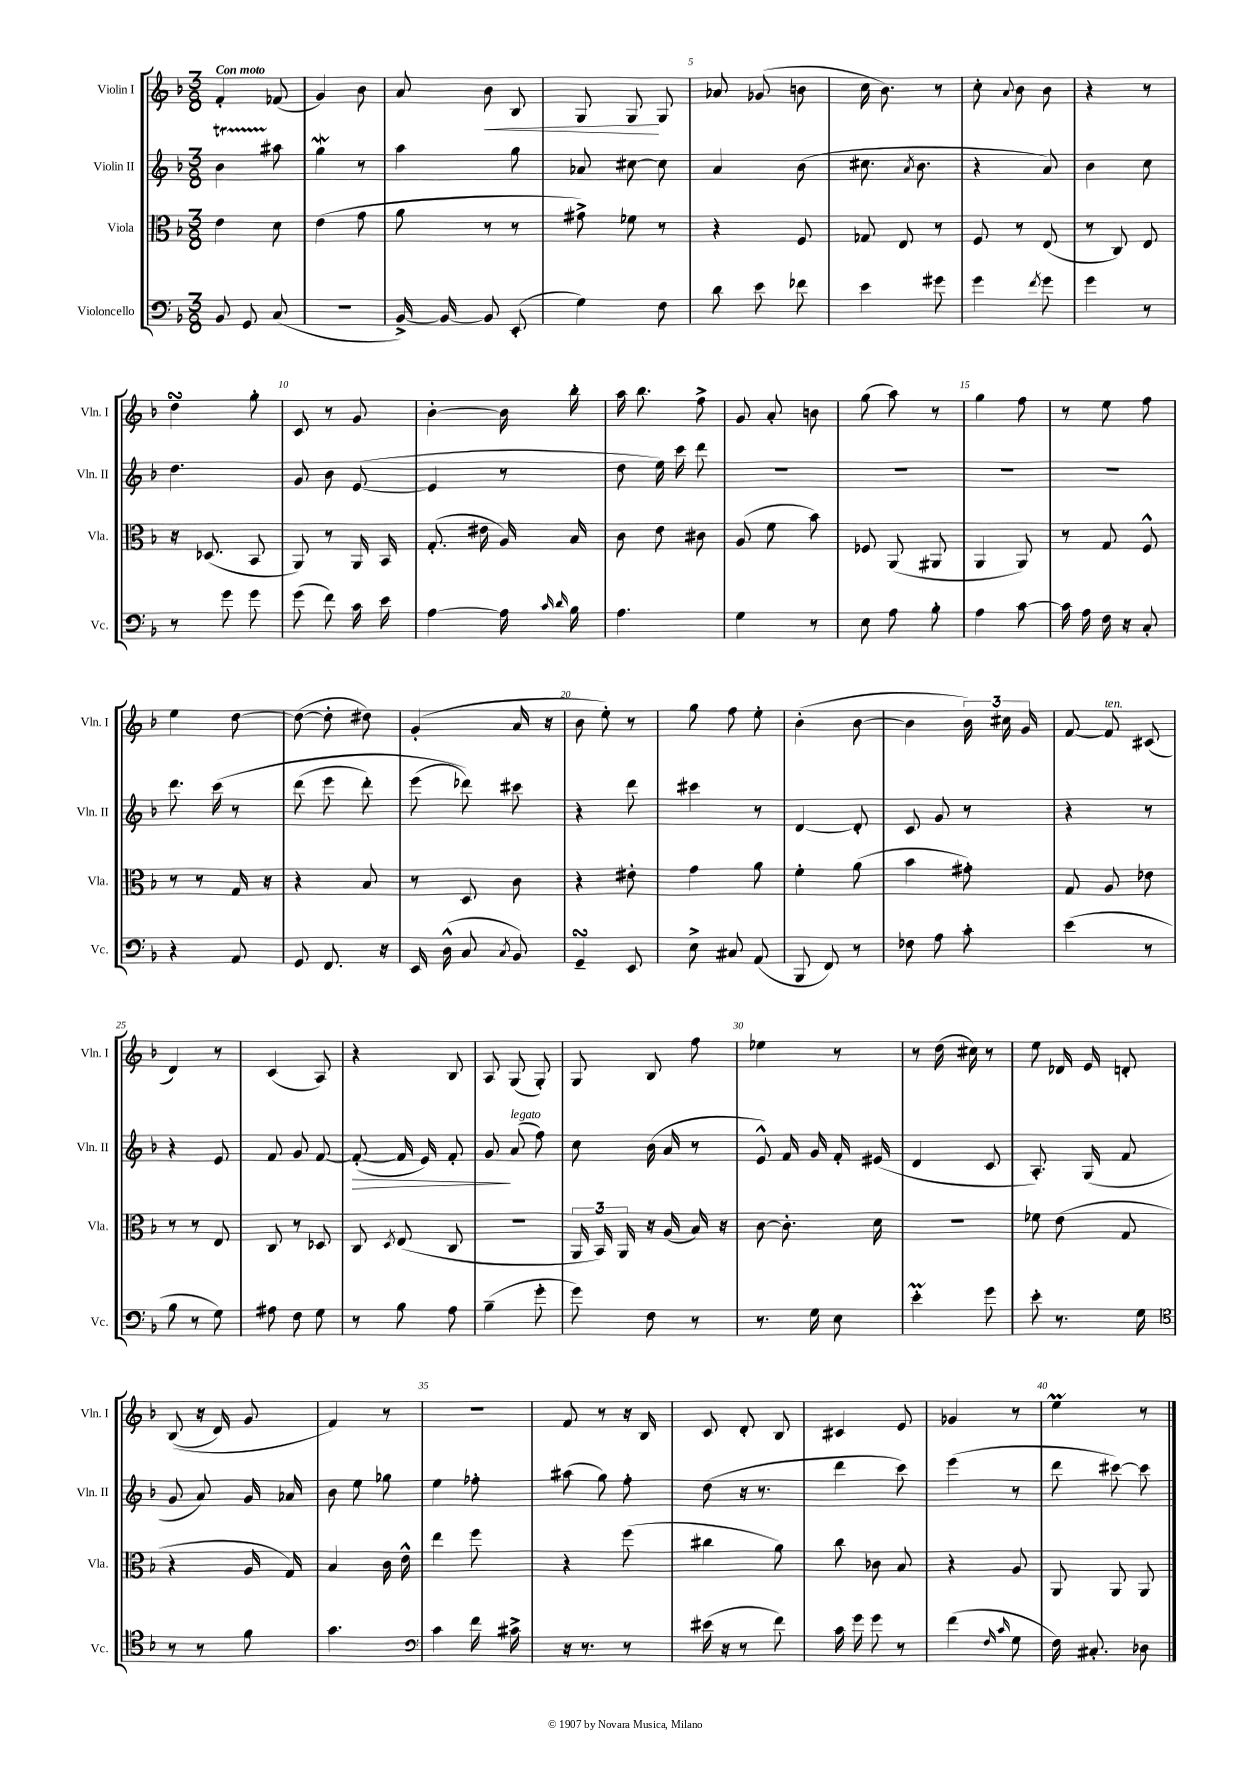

**kern	**kern	**kern	**kern
*staff4	*staff3	*staff2	*staff1
*clefF4	*clefC3	*clefG2	*clefG2
*k[b-]	*k[b-]	*k[b-]	*k[b-]
*M3/8	*M3/8	*M3/8	*M3/8
8BB-/	4e\	4b-\	4f'/
8GG/	.	.	.
(8C/	8d\	8aa#\	(8f-/
=	=	=	=
4.r	(4e\	4gg\	4g/)
.	8g\	8r	8b-\
=	=	=	=
[16BB-^/)	8a\	4aa\	8a/
16BB-/_	.	.	.
8BB-/]	8r	.	8b-\
(8EE'/	8r	8gg\	8B-/
=	=	=	=
4G\)	8g#^\)	8a-/	8G/
.	8f-\	[8cc#\	8G/
8F\	8r	8cc#\]	8G/
=	=	=	=
8d\	4r	4a/	8a-/
8e\	.	.	(8g-/
8f-\	8F/	(8b-\	8b\
=	=	=	=
4e\	8G-/	8.cc#\	16cc\
.	.	.	8.b-\)
.	8E/	.	.
.	.	8qa/	.
.	.	8.b-\	.
8g#\	8r	.	8r
=	=	=	=
4g\	8F/	4r	8cc'\
.	.	.	8qqa/
.	8r	.	8b-\
8qf/	.	.	.
8g\	(8E/	8a/)	8b-\
=	=	=	=
4g\	8r	4b-\	4r
.	8C/)	.	.
8r	8E/	8cc\	8r
=	=	=	=
8r	16r	4.dd\	4dd\
.	(8.D-/	.	.
8g\	.	.	.
8g\	8BB-/	.	8gg'\
=	=	=	=
(8g\	8AA/)	8g/	8c/
8f\)	8r	8b-\	8r
16c\	16AA/	([8e/	8g/
16e\	16BB-/	.	.
=	=	=	=
[4A\	(8.G'/	4e/]	[4b-'\
.	16e#\	.	.
16A\]	16A/)	8r	16b-\]
16qqc/	.	.	.
16qqd/	.	.	.
16B-\	16B-/	.	16bb-'\
=	=	=	=
4.A\	8c\	8dd\	16aa\
.	.	.	8.bb-\
.	8e\	16ee\)	.
.	.	16ccc\	.
.	8c#\	8ddd\	8ff^\
=	=	=	=
4G\	(8A/	4.r	8g/
.	8f\	.	8a'/
8r	8b-\)	.	8b\
=	=	=	=
8E\	8F-/	4.r	(8gg\
8A\	(8AA/	.	8aa\)
8B-'\	8AA#/	.	8r
=	=	=	=
4A\	4AA/	4.r	4gg\
[8c\	8AA/)	.	8ff\
=	=	=	=
16c\]	8r	4.r	8r
16A\	.	.	.
16F\	8G/	.	8ee\
16r	.	.	.
8C'/	8F^^/	.	8ff\
=	=	=	=
4r	8r	8.ddd\	4ee\
.	8r	.	.
.	.	&(16ccc\	.
8AA/	16G/	8r	[8dd\
.	16r	.	.
=	=	=	=
8GG/	4r	(8ddd\	(8dd\_
8.FF/	.	8eee\	8dd'\]
.	8B-/	8ddd'\)	8dd#\)
16r	.	.	.
=	=	=	=
16EE/	8r	(8eee\	(4g'/
(16D^^\	.	.	.
8C/	8D/	8ddd-\)&)	.
8qC/	.	.	.
8BB-/)	8c\	8ccc#\	16a/
.	.	.	16r
=	=	=	=
4GG~/	4r	4r	8b-\
.	.	.	8ee'\)
8EE/	8e#'\	8ddd\	8r
=	=	=	=
8E^\	4g\	4ccc#\	8gg\
8C#/	.	.	8ff\
(8AA/	8a\	8r	8ee'\
=	=	=	=
8BBB-/	4f'\	[4d/	(4b-'\
8FF/)	.	.	.
8r	(8a\	8d'/]	[8b-\
=	=	=	=
8F-\	4b-\	8c/	4b-\]
8A\	.	8g/	.
8c'\	8g#'\)	8r	24b-\)
.	.	.	24cc#\
.	.	.	24g/
=	=	=	=
(4e\	8G/	4r	[8f/
.	8A/	.	8f/]
8r	8e-\	8r	(8c#/
=	=	=	=
8B-\	8r	4r	4d/)
8r	8r	.	.
8G\)	8E/	8e/	8r
=	=	=	=
8A#\	8C/	8f/	(4c/
8F\	8r	8g/	.
8G\	8D-/	[8f/	8A/)
=	=	=	=
8r	8C/	(8f'/_	4r
.	8qD/	.	.
8B-\	(8E/	16f/]	.
.	.	16e/)	.
8A\	8C/	8f'/	8B-/
=	=	=	=
(4B-~\	4.r	8g/	8A/
.	.	(8a/	(8G/
8g'\	.	8ff\)	8G'/)
=	=	=	=
8g\)	24AA/	8cc\	8G/
.	24BB-/)	.	.
.	24AA/	.	.
8F\	16r	(16b-\	8B-/
.	(16A/	16a/	.
8r	16B-/)	8r	8ff\
.	16r	.	.
=	=	=	=
8.r	[8c\	8e^^/)	4ee-\
.	8.c'\]	16f/	.
16G\	.	16g/	.
8E\	.	16f'/	8r
.	16d\	(16e#/	.
=	=	=	=
4e'\	4.r	4d/	8r
.	.	.	(16dd\
.	.	.	16cc#\)
8g\	.	8c/	8r
=	=	=	=
8e'\	8f-\	8.A'/)	8ee\
8.r	(8e\	.	16d-/
.	.	(16G/	16e/
.	8G/	8f/	8d'/
16G\	.	.	.
=	=	=	=
*clefC4	*	*	*
8r	4r	8g/	&((8B-/
8r	.	8a/)	16r
.	.	.	16d/)
8f\	16A/	16g/	8g/
.	16G/)	16a-/	.
=	=	=	=
4.g\	4B-/	8b-\	4f/&)
.	.	8ee\	.
.	16c\	8gg-\	8r
.	16e^^\	.	.
=	=	=	=
*clefF4	*	*	*
4c\	4ee\	4ee\	4.r
16f\	8ff\	8ff-'\	.
16c#^\	.	.	.
=	=	=	=
16r	4r	(8aa#\	8f/
8.r	.	.	.
.	.	8gg\)	8r
8r	(8ff\	8ff'\	16r
.	.	.	16B-/
=	=	=	=
(16e#\	4cc#\	(8dd\	8c/
16r	.	.	.
8r	.	16r	8d'/
.	.	8.r	.
8f\)	8a\)	.	8B-/
=	=	=	=
16c\	8cc\	4ddd\	4c#/
16g\	.	.	.
8g\	8c-\	.	.
8r	8B-/	8ccc\)	8e/
=	=	=	=
(4f\	4r	(4eee\	4g-/
16qqF/	.	.	.
16qqc/	.	.	.
8G\	8A/	8r	8r
=	=	=	=
16F\)	8AA/	8ddd\	4ee\
8.C#'/	.	.	.
.	8AA/	[8ccc#\)	.
8D-\	8AA/	8ccc#\]	8r
==	==	==	==
*-	*-	*-	*-
